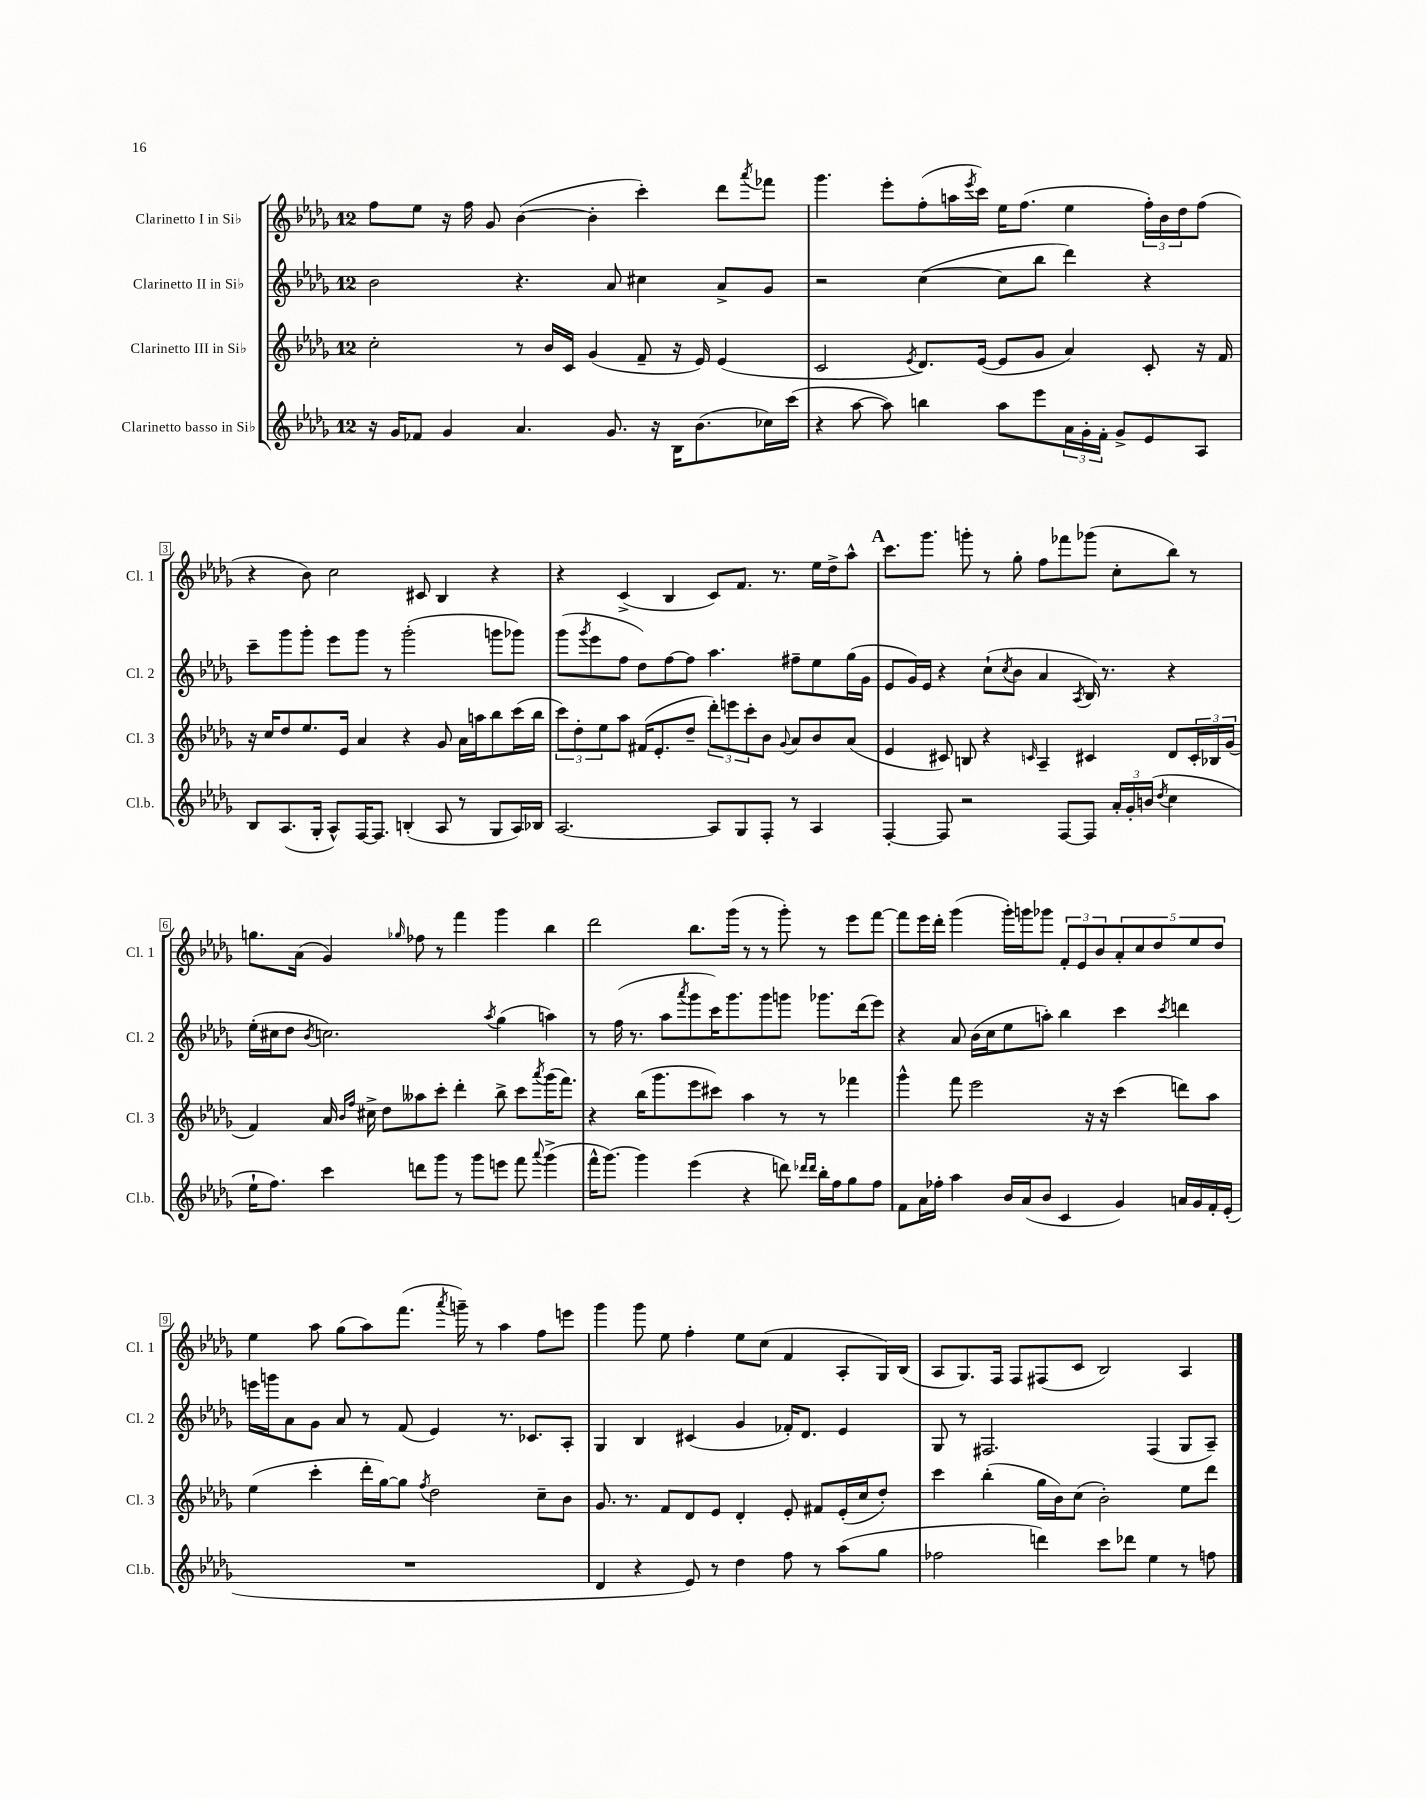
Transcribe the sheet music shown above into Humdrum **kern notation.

**kern	**kern	**kern	**kern
*part4	*part3	*part2	*part1
*staff4	*staff3	*staff2	*staff1
*I"Clarinetto basso in Si♭	*I"Clarinetto III in Si♭	*I"Clarinetto II in Si♭	*I"Clarinetto I in Si♭
*I'Cl.b.	*I'Cl. 3	*I'Cl. 2	*I'Cl. 1
*clefG2	*clefG2	*clefG2	*clefG2
*k[b-e-a-d-g-]	*k[b-e-a-d-g-]	*k[b-e-a-d-g-]	*k[b-e-a-d-g-]
*M12/8	*M12/8	*M12/8	*M12/8
=1	=1	=1	=1
16r	2cc'\	2b-\	8ff\L
16g-/KL	.	.	.
8f-X/J	.	.	8ee-\J
4g-/	.	.	16r
.	.	.	16ff\
.	.	.	8g-/
4.a-/	8r	4.r	([4b-\
.	16b-/LL	.	.
.	16c/JJ	.	.
.	(4g-/	.	4b-'\]
8.g-/	.	8a-/	.
.	8f~/	4cc#X\	4ccc'\)
16r	.	.	.
16B-\KL	16r	.	.
(8.b-\	16e-/)	.	.
.	(4e-/	8a-^/L	8ddd-\L
.	.	.	8qaaa-/
16cc-X\L)	.	8g-/J	8fff-X\J
(16ccc\JJ	.	.	.
=2	=2	=2	=2
4r	2c/	2r	4.ggg-\
[8aa-\	.	.	.
8aa-\])	.	.	8eee-'\L
.	8qe-/	.	.
4bbn\	8.d-/L)	([4cc\	(8ff'\
.	.	.	16aan\L
.	.	.	8qeee-/
.	([16e-/Jk	.	16ccc\JJ)
8aa-\L	8e-/L]	8cc\L]	16ee-\KL
.	.	.	(8.ff\J
8eee-\	8g-/J	8bb-\J	.
24a-\L	4a-/)	4ddd-\)	4ee-\
24g-'\	.	.	.
24f'\JJ	.	.	.
8g-^/L	.	.	.
8e-/	8c'/	4r	24ff'\LL)
.	.	.	24b-\
.	.	.	24dd-\J
8A-/J	16r	.	(8ff\J
.	16f/	.	.
!!LO:LB:g=z
=3	=3	=3	=3
8B-/L	16r	8ccc~\L	4r
.	16cc/KL	.	.
(8.A-/	8dd-/	8ggg-\	.
.	8.ee-/	8ggg-'\J	8b-\)
16G-'/Jk	.	.	.
8A-^^/L)	.	8eee-\L	2cc\
.	16e-/Jk	.	.
[16F/K	4a-/	8ggg-\J	.
8.F/J]	.	.	.
.	.	8r	.
(4Bn'/	4r	(2ggg-'\	.
.	.	.	8c#X/
8A-/	8g-/	.	4B-/
8r	16a-\LL	.	.
.	16aan\J	.	.
8G-/L	8bb-\	8gggn\L	4r
16A-/L)	(16ccc\L	8ggg-X\J)	.
16B-X/JJ	16bb-\JJ	.	.
=4	=4	=4	=4
[2.A-/	12ccc\L)	(8ggg-\L	4r
.	12dd-'\	.	.
.	.	8qggg-/	.
.	.	8eee-\	.
.	12ee-\	.	.
.	8aa-\J	8ff\J	(4c^/
.	(16f#X/KL	8dd-\L)	.
.	8.e-'/	.	.
.	.	[8ff\	4B-/
.	8dd-~/J	8ff\J]	.
8A-/L]	12ddd-'\L)	4.aa-\	8c/L)
.	12eeen\	.	.
8G-/	.	.	8.f/J
.	12ccc'\	.	.
8F'/J	8b-\J	.	.
.	.	.	8.r
.	8qqg-/	.	.
8r	8a-/L	8ff#X~\L	.
4A-/	8b-/	8ee-\	16ee-\LL
.	.	.	16dd-^\J
.	(8a-/J	(16gg-\L	8aa-^^\J
.	.	16g-\JJ	.
!!LO:REH:place=s1:t=A
=5	=5	=5	=5
[4F'/	4e-/	8e-/L	8.ccc\L
.	.	16g-/L)	.
.	.	16e-/JJ	8.ggg-\J
8F/]	8c#X/)	4r	.
2r	8Bn/	.	8gggn'\
.	4r	(8cc`\L	8r
.	.	8qcc/	.
.	.	8b-\J	8gg-'\
.	16qqcn/	.	.
.	4A-~/	4a-/	8ff\L
[8F/L	.	.	8fff-X\
.	.	8qA-/	.
8F/J]	4c#X/	16B-/)	(8ggg-X\J
.	.	8.r	.
24a-'/LL	.	.	8cc'\L
24g-'/	.	.	.
(24bn/JJ	.	.	.
8qdd-/	.	.	.
4cc\	8d-/L	4r	8bb-\J)
.	24c#'/L	.	8r
.	24B-X/	.	.
.	(24g-/JJ	.	.
!!LO:LB:g=z
=6	=6	=6	=6
16ee-`\KL	4f/)	(16ee-'\LL	8.ggn\L
8.ff\J)	.	16cc#X\J	.
.	.	8dd-\J	.
.	.	.	(16a-\Jk
.	.	8qb-/	.
4ccc\	16a-/	2.ccn\)	4g-/)
.	16qqb-/LL	.	.
.	16qqff/JJ	.	.
.	16cc#X^\	.	.
.	8dd-\L	.	.
.	.	.	16qqgg-X/
8dddn\L	8aa--X\	.	8ff-X\
8ggg-\J	8ccc'\J	.	8r
8r	4ddd-'\	.	4fff\
8ggg-\L	.	.	.
.	.	8qaa-/	.
8eeen\J	8bb-^\	(4gg-\	4ggg-\
8fff\	8ccc\L	.	.
8qqaaa-/	8qaaa-/	.	.
(4ggg-^\	(16ggg-\K	4aan\)	4bb-\
.	8.fff\J)	.	.
=7	=7	=7	=7
16fff^^\KL	4r	8r	2ddd-\
[8.ggg-\J)	.	.	.
.	.	(16ff\	.
.	.	8.r	.
4ggg-\]	(16bb-\KL	.	.
.	8.ggg-\	.	.
.	.	8aa-\L	.
.	.	8qaaa-/	.
(4eee-\	8eee-\	8ggg-\	8.bb-\L
.	8ccc#X\J)	16ccc\K)	.
.	.	8.ggg-\	(16ggg-\Jk
4r	4aa-\	.	8r
.	.	8ggg-\	8r
8dddn\)	8r	8gggn\J	8ggg-'\)
16qqddd-X/LL	.	.	.
16qqddd-/JJ	.	.	.
16bb-'\LL	8r	8.ggg-X\L	8r
16ff\J	.	.	.
8gg-\	4fff-X\	.	8eee-\L
.	.	(16ddd-\k	.
8ff\J	.	8eee-\J)	[8fff\J
=8	=8	=8	=8
8f\L	4ggg-^^\	4r	8fff\L]
16a-\L	.	.	16eee-\L
16ff-X'\JJ	.	.	16ddd-'\JJ
4aa-\	8fff\	8a-/	(4ggg-\
.	2eee-\	(16b-\LL	.
.	.	16cc\J	.
16b-/LL	.	8ee-\	16ggg-'\LL)
(16a-/J	.	.	16gggn\J
8b-/J	.	8aan'\J)	8ggg-X\J
4c/	.	4bb-\	12f'/L
.	.	.	12e-/
.	16r	.	.
.	.	.	12b-/
.	16r	.	.
4g-/)	(4ccc\	4ccc\	10a-'/
.	.	.	10cc/
.	.	.	10dd-/
.	.	8qccc/	.
16an/LL	8dddn\L)	4dddn\	.
.	.	.	10ee-/
16g-/	.	.	.
16f'/	8aa-\J	.	.
.	.	.	10dd-/J
(16e-'/JJ	.	.	.
!!LO:LB:g=z
=9	=9	=9	=9
1.r	(4ee-\	16eeen\LL	4ee-\
.	.	16gggn\J	.
.	.	8a-\	.
.	4ccc'\	8g-\J	8aa-\
.	.	8a-/	(8gg-\L
.	16ddd-'\LL	8r	8aa-\)
.	[16gg-\J)	.	.
.	8gg-\J]	(8f/	(8.fff\J
.	8qff/	.	.
.	2dd-\	4e-/)	.
.	.	.	8qaaa-/
.	.	.	16gggn~\)
.	.	.	8r
.	.	8.r	4aa-\
.	.	8.c-X/L	.
.	8cc~\L	.	8ff\L
.	8b-\J	8A-'/J	8eeen\J
=10	=10	=10	=10
4d-/	8.g-/	4G-/	4ggg-\
.	8.r	.	.
4r	.	4B-/	8ggg-\
.	8f/L	.	8ee-\
8e-/)	8d-/	(4c#X/	4ff'\
8r	8e-/J	.	.
4dd-\	4d-'/	4g-/	8ee-\L
.	.	.	(8cc\J
8ff\	8e-'/	16f-X'/KL)	4f/
.	.	8.d-/J	.
8r	8f#X/L	.	.
(8aa-\L	(16e-'/L	4e-/	8A-'/L
.	16cc/J	.	.
8gg-\J	8dd-'/J)	.	16G-/L)
.	.	.	(16B-/JJ
=11	=11	=11	=11
2ff-X\	4ccc\	8G-/	8A-/L
.	.	8r	8.G-/)
.	(4bb-'\	2.F#X/	.
.	.	.	16F/Jk
.	.	.	8F/L
4dddn\)	16gg-\LL	.	(8F#X/
.	16b-\J)	.	.
.	(8cc\J	.	8c/J
8ccc\L	2b-'\)	.	2B-/)
8ddd-X\J	.	.	.
4ee-\	.	(4F#/	.
8r	8ee-\L	8G-/L	4A-/
8ffn\	8ddd-\J	8A-~/J)	.
==	==	==	==
*-	*-	*-	*-
